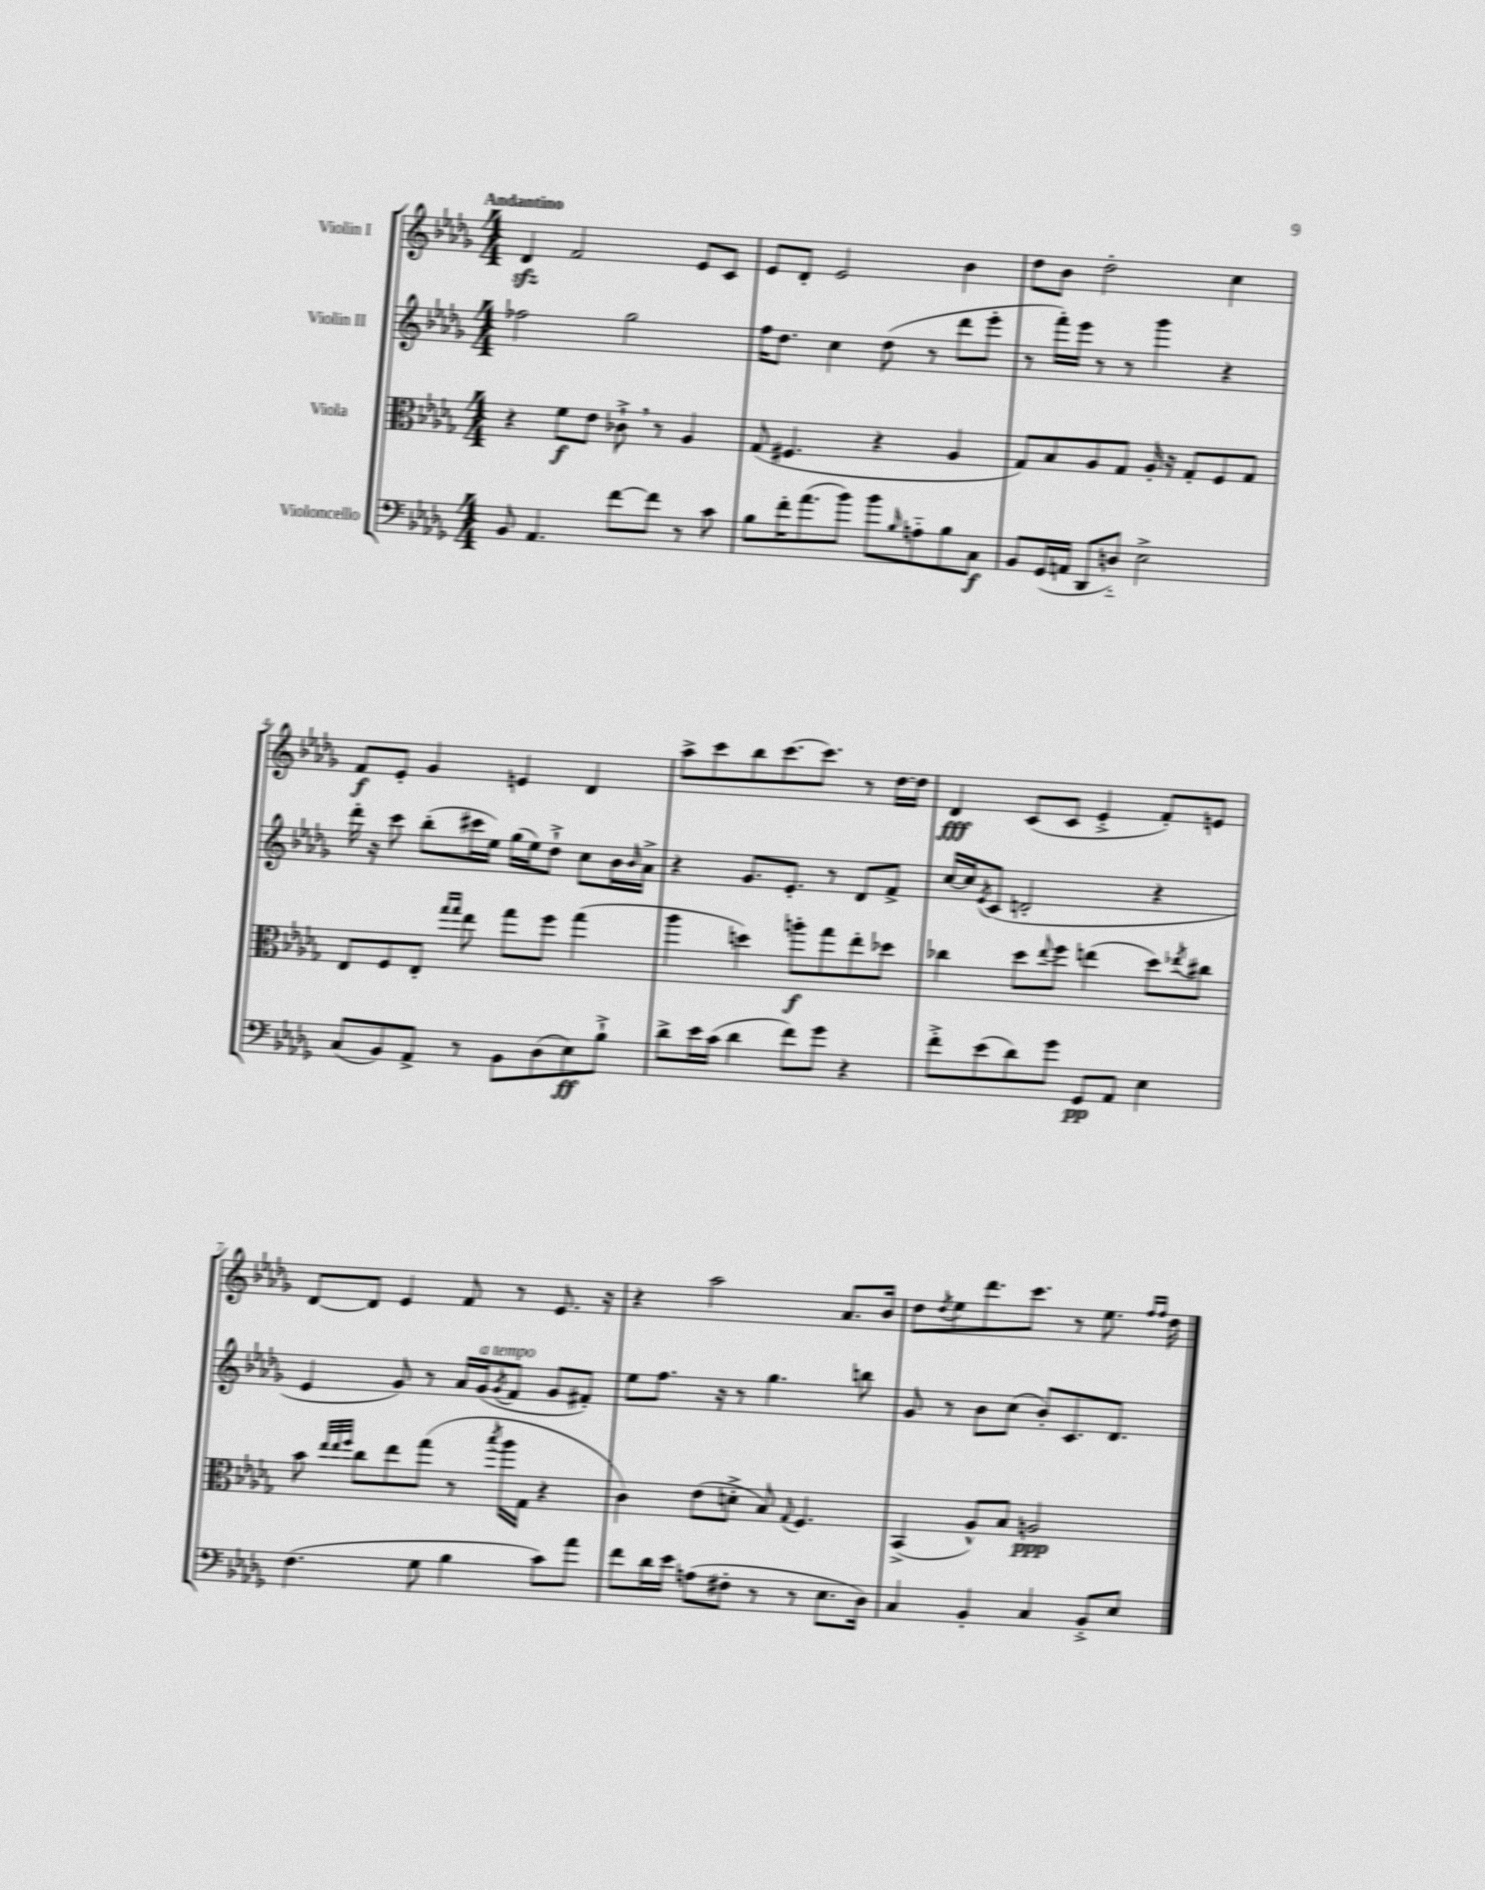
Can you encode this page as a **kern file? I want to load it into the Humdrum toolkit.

**kern	**dynam	**kern	**dynam	**kern	**kern	**dynam
*part4	*part4	*part3	*part3	*part2	*part1	*part1
*staff4	*staff4	*staff3	*staff3	*staff2	*staff1	*staff1
*I"Violoncello	*	*I"Viola	*	*I"Violin II	*I"Violin I	*
*clefF4	*	*clefC3	*	*clefG2	*clefG2	*
*k[b-e-a-d-g-]	*	*k[b-e-a-d-g-]	*	*k[b-e-a-d-g-]	*k[b-e-a-d-g-]	*
*M4/4	*	*M4/4	*	*M4/4	*M4/4	*
=1	=1	=1	=1	=1	=1	=1
!	!	!	!	!	!LO:TX:a:B:t=Andantino	!
8BB-/	.	4r	.	2ff-X\	4d-zz/	.
4.AA-/	.	.	.	.	.	.
.	.	8f\L	f	.	2f/	.
.	.	8e-\J	.	.	.	.
[8f\L	.	8c-X`^,\	.	2gg-\	.	.
8f\J]	.	8r	.	.	.	.
8r	.	4A-/	.	.	8e-/L	.
8c\	.	.	.	.	8c/J	.
=2	=2	=2	=2	=2	=2	=2
8B-\L	.	(8G-/	.	16ff\KL	8e-/L	.
.	.	.	.	8.dd-\J	.	.
16f'\K	.	4.F#X/	.	.	8d-'/J	.
(8.a-\	.	.	.	.	.	.
.	.	.	.	4cc\	2e-/	.
8b-\J)	.	.	.	.	.	.
8b-\L	.	4r	.	(8dd-\	.	.
16qqB-/	.	.	.	.	.	.
8An\	.	.	.	8r	.	.
8B-\	.	4A-/	.	8ddd-\L	4b-\	.
8C\J	f	.	.	8eee-'\J	.	.
=3	=3	=3	=3	=3	=3	=3
8BB-/L	.	8G-/L)	.	8r	8dd-\L	.
(16GG-/L	.	8B-/	.	16fff'\LL)	8b-\J	.
16AAn/JJ	.	.	.	16eee-\JJ	.	.
8DD-/L	.	8A-/	.	8r	2dd-'\	.
8Dn/J)	.	8G-/J	.	8r	.	.
2E-^\	.	16A-'/	.	4ggg-\	.	.
.	.	16r	.	.	.	.
.	.	8G-'/L	.	.	.	.
.	.	8F/	.	4r	4cc\	.
.	.	8G-/J	.	.	.	.
!!LO:LB:g=z
=4	=4	=4	=4	=4	=4	=4
(8C/L	.	8E-/L	.	16ddd-'\	8f/L	f
.	.	.	.	16r	.	.
8BB-/)	.	8F/	.	8ccc\	8e-'/J	.
8AA-^/J	.	8E-'/J	.	(8bb-'\L	4g-/	.
.	.	16qqgg-/LL	.	.	.	.
.	.	16qqgg-/JJ	.	.	.	.
8r	.	8ee-\	.	16ccc#X\L	.	.
.	.	.	.	16ee-\JJ)	.	.
8BB-\L	.	8gg-\L	.	(16gg-\LL	4en/	.
.	.	.	.	16ee-\J)	.	.
(8D-\	.	8ff\J	.	8dd-`^\J	.	.
8E-\)	ff	(4gg-\	.	8cc\L	4d-/	.
8B-`^\J	.	.	.	16b-\L	.	.
.	.	.	.	16qqb-/	.	.
.	.	.	.	16a-^\JJ	.	.
=5	=5	=5	=5	=5	=5	=5
8d-^\L	.	4aa-\	.	4r	8aa-^\L	.
16e-\L	.	.	.	.	8ccc\	.
(16c\JJ	.	.	.	.	.	.
4d-\	.	4ddn\)	.	8.g-/L	8bb-\	.
.	.	.	.	.	[8.ccc\	.
.	.	.	.	8.e-'/J	.	.
8f\L)	.	8aan'\L	f	.	.	.
.	.	.	.	.	8.ccc\J]	.
8g-\J	.	8gg-\	.	8r	.	.
4r	.	8ee-'\	.	8d-/L	8r	.
.	.	8dd-X\J	.	8f^/J	[16dd-\LL	.
.	.	.	.	.	16dd-\JJ]	.
=6	=6	=6	=6	=6	=6	=6
8f'^\L	.	4cc-X\	.	[16cc/LL	4d-/	fff
.	.	.	.	16cc/J]	.	.
.	.	.	.	8qe-/	.	.
(8e-\	.	.	.	(8c/J	.	.
8d-\)	.	8dd-\L	.	2dn'/	(8c/L	.
.	.	8qqee-/	.	.	.	.
8g-\J	.	8ff\J	.	.	8c/J	.
8GG-/L	pp	(4een\	.	.	4e-'^/	.
8AA-/J	.	.	.	.	.	.
4E-\	.	8dd-\L)	.	4r	8f'/L)	.
.	.	8qee-X/	.	.	.	.
.	.	8cc#X\J	.	.	8en/J	.
!!LO:LB:g=z
=7	=7	=7	=7	=7	=7	=7
(4.F\	.	8b-\	.	4e-/	[8d-/L	.
.	.	32qqee-/LLL	.	.	.	.
.	.	32qqee-/	.	.	.	.
.	.	32qqff/JJJ	.	.	.	.
.	.	8cc\L	.	.	8d-/J]	.
.	.	8ee-\	.	8g-/)	4e-/	.
8G-\	.	(8gg-\J	.	8r	.	.
4B-\	.	8r	.	16a-/LL	8f/	.
!	!	!	!	!LO:TX:a:i:t=a tempo	!	!
.	.	.	.	(16g-/J	.	.
.	.	8qbb-/	.	8qg-/	.	.
.	.	16aa-\LL	.	8f/J	8r	.
.	.	16G-\JJ	.	.	.	.
8c\L)	.	4r	.	8g-/L	8.e-/	.
8a-\J	.	.	.	8f#X'/J)	.	.
.	.	.	.	.	16r	.
=8	=8	=8	=8	=8	=8	=8
8f\L	.	4c\)	.	8ee-\L	4r	.
16d-\L	.	.	.	8.ff\J	.	.
16e-\JJ	.	.	.	.	.	.
(8An\L	.	(8e-\L	.	.	2aa-\	.
.	.	.	.	16r	.	.
8F#X'\J	.	8dn'^\J	.	8r	.	.
8r	.	8B-/)	.	4.gg-\	.	.
.	.	8qqG-/	.	.	.	.
8r	.	4.F/	.	.	.	.
8.E-\L	.	.	.	.	8.a-/L	.
.	.	.	.	8bbn\	.	.
16D-\Jk)	.	.	.	.	16b-/Jk	.
=9	=9	=9	=9	=9	=9	=9
4C/	.	(4BB-^/	.	8g-/	8dd-\L	.
.	.	.	.	.	8qdd-/	.
.	.	.	.	8r	8ee-\	.
4BB-'/	.	8A-^^/L)	.	8b-\L	8.ddd-\	.
.	.	8B-/J	.	(8cc\J	.	.
.	.	.	.	.	8.ccc\J	.
4C/	.	2An/	ppp	8b-'/L)	.	.
.	.	.	.	8.c/	8r	.
8BB-'^/L	.	.	.	.	8.ee-\	.
.	.	.	.	8.d-/J	.	.
8E-/J	.	.	.	.	.	.
.	.	.	.	.	16qqff/LL	.
.	.	.	.	.	16qqff/JJ	.
.	.	.	.	.	16dd-\	.
==	==	==	==	==	==	==
*-	*-	*-	*-	*-	*-	*-
